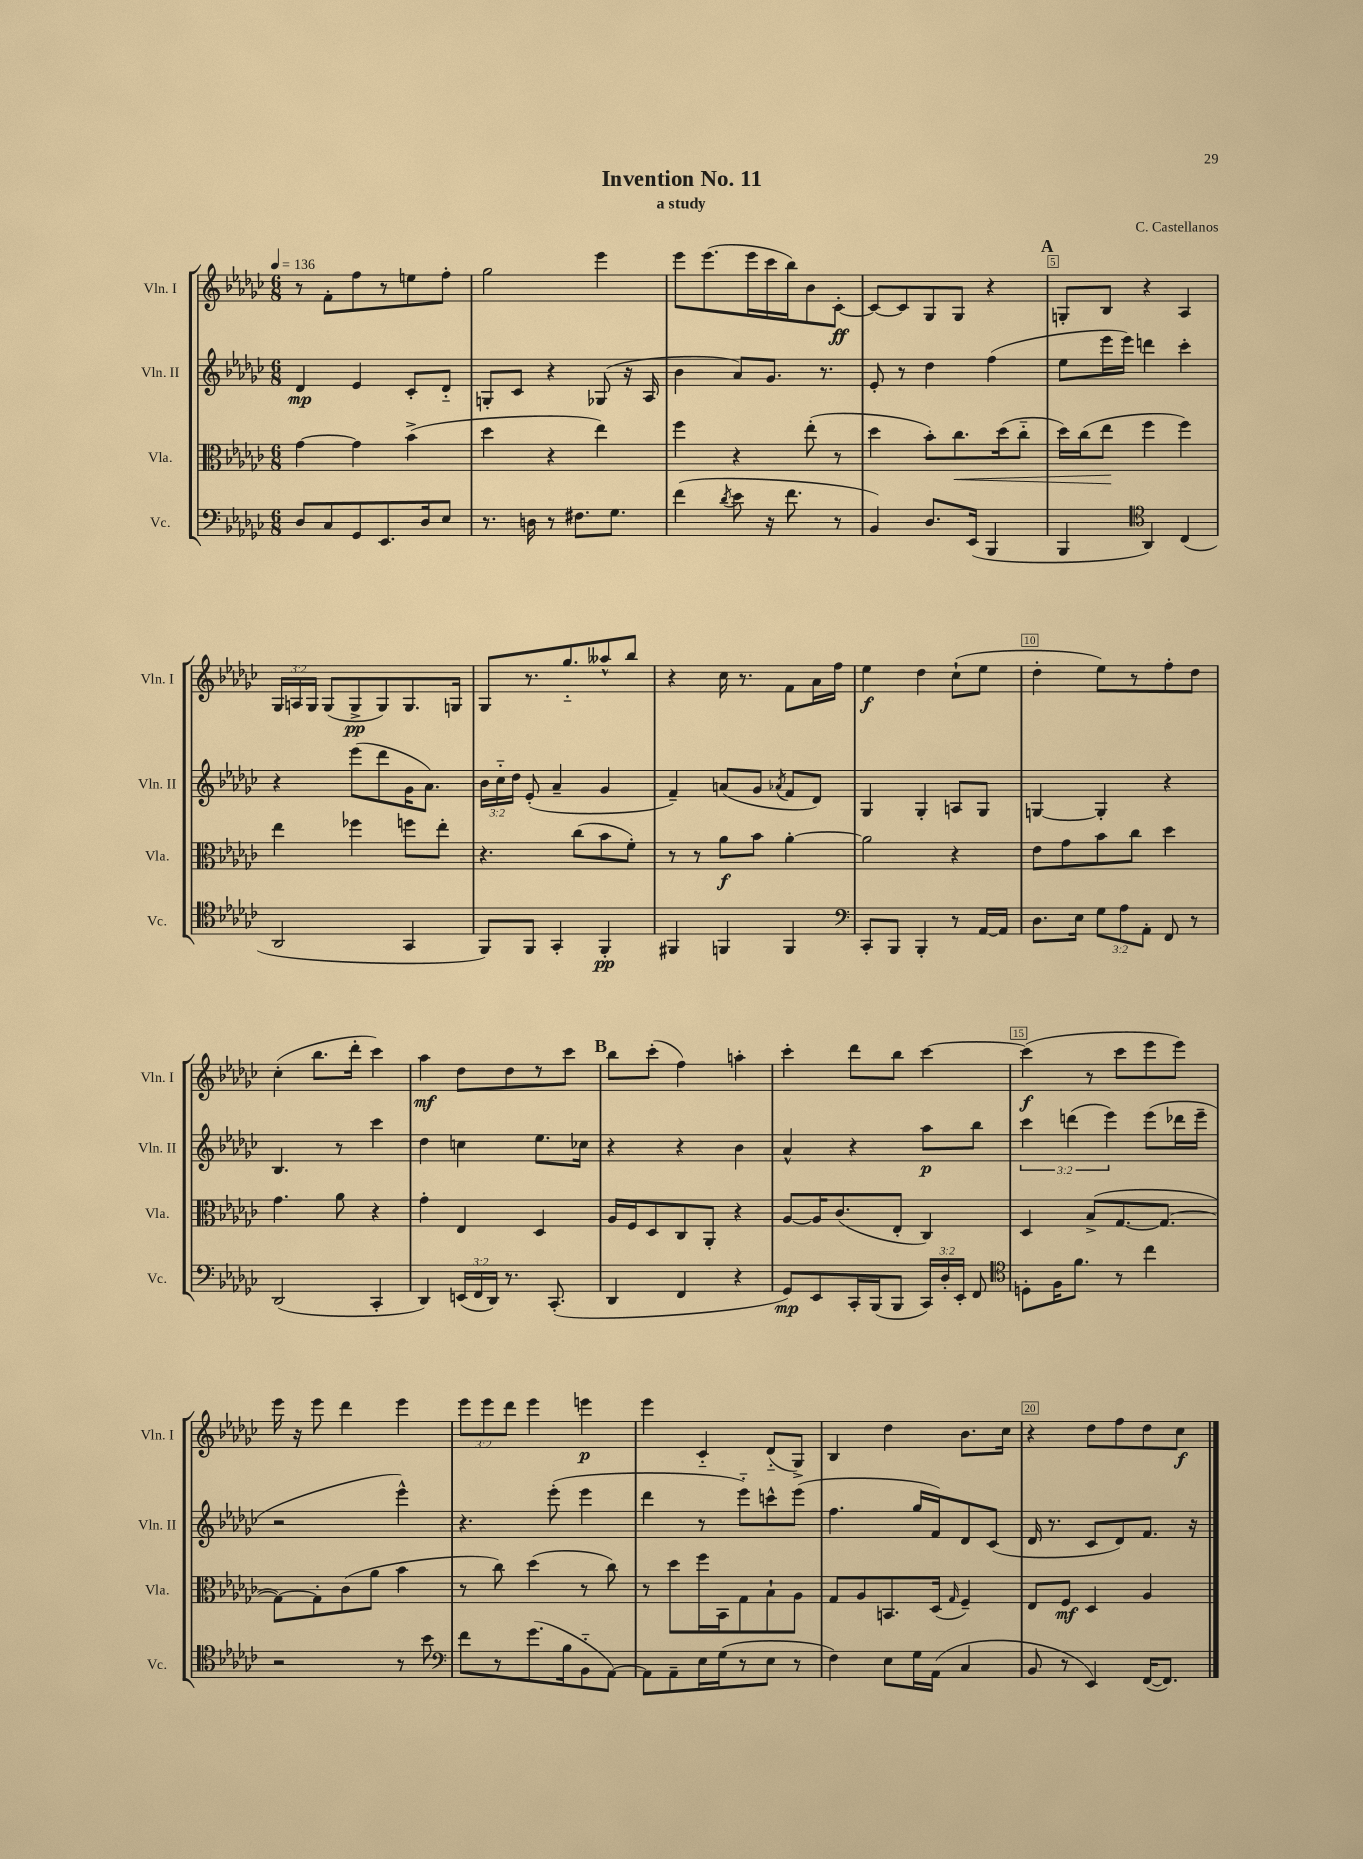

**kern	**kern	**kern	**kern
*staff4	*staff3	*staff2	*staff1
*clefF4	*clefC3	*clefG2	*clefG2
*k[b-e-a-d-g-c-]	*k[b-e-a-d-g-c-]	*k[b-e-a-d-g-c-]	*k[b-e-a-d-g-c-]
*M6/8	*M6/8	*M6/8	*M6/8
*MM136	*MM136	*MM136	*MM136
8D-	[4g-	4d-	8r
8C-	.	.	8f'
8GG-	4g-]	4e-	8ff
8.EE-	.	.	8r
.	(4b-^	8c-'	8ee
16D-	.	.	.
8E-	.	8d-'~	8ff'
=	=	=	=
8.r	4dd-	8G'	2gg-
.	.	8c-	.
16D	.	.	.
8r	4r	4r	.
8.F#	.	.	.
.	4ee-)	(8G-	4eee-
8.G-	.	.	.
.	.	16r	.
.	.	16A-	.
=	=	=	=
(4f	4ff	4b-	8eee-
.	.	.	(8.eee-
8qd-	.	.	.
8e-	4r	8a-)	.
.	.	.	16eee-
16r	.	8.g-	16ccc-
8.f	.	.	16bb-)
.	(8ee-'	.	8b-
.	.	8.r	.
8r	8r	.	[8c-'
=	=	=	=
4BB-)	4dd-	8e-'	8c-_
.	.	8r	8c-]
8.D-	8b-')	4dd-	8G-
.	8.cc-	.	8G-
(16EE-	.	.	.
4BBB-	.	(4ff	4r
.	(16dd-	.	.
.	8cc-'~	.	.
=	=	=	=
4BBB-	16dd-)	8ee-	8G'
.	(16cc-	.	.
.	8ee-	16eee-	8B-
.	.	16eee-)	.
*clefC4	*	*	*
4AA-)	4ff	4ddd	4r
(4C-	4ff)	4ccc-'	4A-
=	=	=	=
2AA-	4ee-	4r	24G-
.	.	.	24A
.	.	.	24G-
.	.	.	(8G-
.	4ff-	(8eee-	8G-^
.	.	8ddd-	8G-)
4GG-	8ff	16g-	8.G-
.	.	8.a-)	.
.	8ee-'	.	.
.	.	.	16G
=	=	=	=
8FF)	4.r	24b-	8G-
.	.	24cc-'~	.
.	.	24dd-	.
8FF	.	(8e-'	8.r
4GG-'	.	4a-~	.
.	.	.	8.gg-'~
.	(8cc-	.	.
4FF'	8b-	4g-	8aa--^^
.	8f')	.	8bb-
=	=	=	=
4FF#	8r	4f~)	4r
.	8r	.	.
4FF	8a-	(8a	16cc-
.	.	.	8.r
.	8b-	8g-	.
.	.	8qa-	.
4FF	[4a-'	8f	8f
.	.	8d-)	16a-
.	.	.	16ff
=	=	=	=
*clefF4	*	*	*
8CC-'	2a-]	4G-	4ee-
8BBB-	.	.	.
4BBB-'	.	4G-'	4dd-
8r	4r	8A	(8cc-`
[16AA-	.	8G-	8ee-
16AA-]	.	.	.
=	=	=	=
8.D-	8e-	[4G	4dd-'
.	8g-	.	.
16E-	.	.	.
12G-	8b-	4G']	8ee-)
12A-	.	.	.
.	8cc-	.	8r
12AA-'	.	.	.
8FF	4dd-	4r	8ff'
8r	.	.	8dd-
=	=	=	=
(2DD-	4.g-	4.B-	(4cc-'
.	.	.	8.bb-
.	8a-	8r	.
.	.	.	16ddd-'
4CC-'	4r	4ccc-	4ccc-)
=	=	=	=
4DD-)	4g-'	4dd-	4aa-
(24EE	4E-	4cc	8dd-
24FF	.	.	.
24DD-)	.	.	.
8.r	.	.	8dd-
.	4D-	8.ee-	8r
(8.CC-'	.	.	.
.	.	.	8ccc-
.	.	16cc-	.
=	=	=	=
4DD-	16A-	4r	8bb-
.	16F	.	.
.	8D-	.	(8ccc-'
4FF	8C-	4r	4ff)
.	8AA-'	.	.
4r	4r	4b-	4aa'
=	=	=	=
8GG-)	[8A-	4a-^^	4ccc-'
8EE-	16A-]	.	.
.	(8.c-	.	.
16CC-'	.	4r	8ddd-
(16BBB-	.	.	.
8BBB-	8E-'	.	8bb-
24CC-)	4C-)	8aa-	[4ccc-
24D-'	.	.	.
24EE-'	.	.	.
8FF	.	8bb-	.
=	=	=	=
*clefC4	*	*	*
8D'	4D-	6ccc-	(4ccc-]
16F	.	.	.
.	.	(6ddd	.
8.f	.	.	.
.	(8B-^	.	8r
.	.	6eee-)	.
8r	[8.G-	.	8ccc-
4cc-	.	(8eee-	8eee-
.	8.G-_	.	.
.	.	16ddd-	8eee-)
.	.	16eee-~	.
=	=	=	=
2r	8G-_)	2r	16eee-
.	.	.	16r
.	8G-']	.	8eee-
.	(8c-	.	4ddd-
.	8a-	.	.
8r	4b-	4eee-^^)	4eee-
8b-	.	.	.
=	=	=	=
*clefF4	*	*	*
8f	8r	4.r	12eee-
.	.	.	12eee-
8r	8cc-)	.	.
.	.	.	12ddd-
(8.g-	(4dd-	.	4eee-
.	.	(8eee-'	.
16B-	.	.	.
8BB-'~	8r	4eee-	4eee
[8AA-)	8cc-)	.	.
=	=	=	=
8AA-]	8r	4ddd-	4eee-
8AA-~	8dd-	.	.
16E-	16ff	8r	4c-'~
(16G-	16BB-	.	.
8r	8G-	8eee-'~)	.
8E-	8B-`	8ccc^^	(8d-'~
8r	8A-	(8eee-	8G-^)
=	=	=	=
4F)	8G-	4.ff	4B-
.	8A-	.	.
8E-	8.BB	.	4dd-
16G-	.	16gg-	.
(16AA-	(16D-	16f)	.
.	16qqG-	.	.
4C-	4F~)	8d-	8.b-
.	.	(8c-	.
.	.	.	16cc-
=	=	=	=
8BB-	8E-	16d-	4r
.	.	8.r	.
8r	8F	.	.
4EE-)	4D-	8c-	8dd-
.	.	8d-)	8ff
([16FF	4A-	8.f	8dd-
8.FF])	.	.	.
.	.	.	8cc-
.	.	16r	.
==	==	==	==
*-	*-	*-	*-
